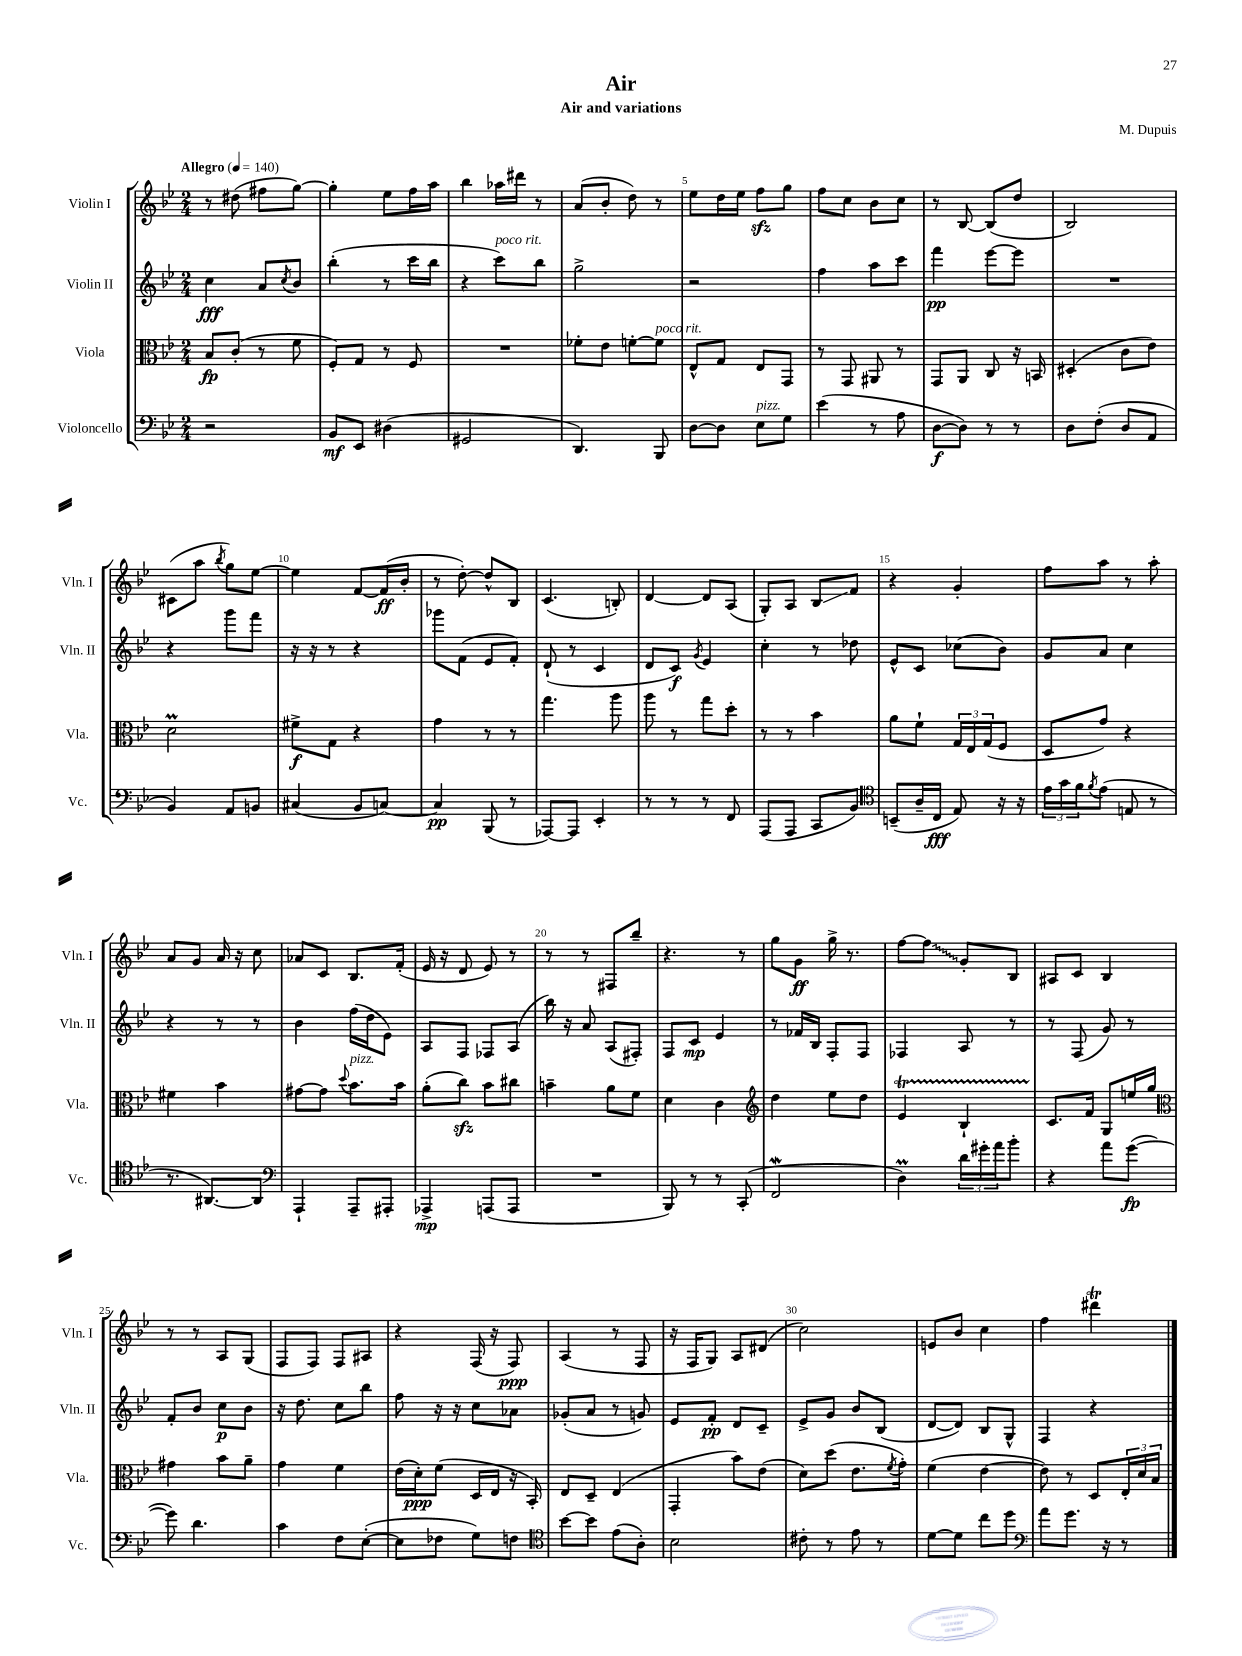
\header { title = "Air" composer = "M. Dupuis" subtitle = "Air and variations" }
<<
\new StaffGroup <<
\new Staff = "s0" \with { instrumentName = "Violin I" shortInstrumentName = "Vln. I" } {
    \clef treble \key bes \major \numericTimeSignature \time 2/4 \tempo "Allegro" 4 = 140
    r8 dis''8( fis''8 g''8~) |
    g''4-. ees''8 f''16 a''16 |
    bes''4 aes''16 dis'''16 r8 |
    a'8( bes'8-. d''8) r8 |
    ees''8 d''16 ees''16 f''8\sfz g''8 |
    f''8 c''8 bes'8 c''8 |
    r8 bes8~ bes8( d''8 |
    bes2) |
    cis'8( a''8 \acciaccatura { bes''8 } g''8) ees''8~ |
    ees''4 f'8~ f'16\ff( bes'16-. |
    r8 d''8~-.) d''8-^ bes8 |
    c'4.( b8-.) |
    d'4~ d'8 a8( |
    g8-.) a8 bes8\glissando f'8 |
    r4 g'4-. |
    f''8 a''8 r8 a''8-. |
    a'8 g'8 a'16 r16 c''8 |
    aes'8 c'8 bes8. f'16-.( |
    ees'16 r16 d'8 ees'8) r8 |
    r8 r8 fis8 bes''8-- |
    r4. r8 |
    g''8 g'8\ff g''16-> r8. |
    f''8~ \once \override Glissando.style = #'zigzag f''8\glissando g'8-. bes8 |
    ais8 c'8 bes4 |
    r8 r8 a8 g8( |
    f8 f8) f8 ais8 |
    r4 f16( r16 f8\ppp) |
    a4( r8 f8 |
    r16 f16 g8) a8 dis'8( |
    c''2) |
    e'8 bes'8 c''4 |
    f''4 dis'''4\trill \bar "|." |
}
\new Staff = "s1" \with { instrumentName = "Violin II" shortInstrumentName = "Vln. II" } {
    \clef treble \key bes \major \numericTimeSignature \time 2/4
    c''4\fff a'8 \acciaccatura { c''8 } bes'8 |
    bes''4-.( r8 c'''16 bes''16 |
    r4 c'''8^\markup { \italic "poco rit." }) bes''8 |
    g''2-> |
    r2 |
    f''4 a''8 c'''8 |
    f'''4\pp ees'''8~ ees'''8 |
    R2 |
    r4 g'''8 f'''8 |
    r16 r16 r8 r4 |
    ges'''8 f'8( ees'8 f'8-.) |
    d'8-!( r8 c'4 |
    d'8 c'8\f) \acciaccatura { g'8 } ees'4 |
    c''4-. r8 des''8 |
    ees'8-^ c'8 ces''8( bes'8) |
    g'8 a'8 c''4 |
    r4 r8 r8 |
    bes'4 f''16( d''16 ees'8) |
    a8 f8 fes8 a8( |
    bes''16) r16 a'8 a8( fis8-.) |
    f8 c'8\mp ees'4 |
    r8 fes'16 bes16 f8-. f8 |
    fes4 a8 r8 |
    r8 f8( g'8) r8 |
    f'8-. bes'8 c''8\p bes'8 |
    r16 d''8. c''8 bes''8 |
    f''8 r16 r16 c''8 aes'8 |
    ges'8-.( a'8 r8 g'8) |
    ees'8 f'8-.\pp d'8 c'8-- |
    ees'8-> g'8 bes'8 bes8( |
    d'8~ d'8) bes8 g8-^ |
    f4 r4 \bar "|." |
}
\new Staff = "s2" \with { instrumentName = "Viola" shortInstrumentName = "Vla." } {
    \clef alto \key bes \major \numericTimeSignature \time 2/4
    bes8\fp c'8-.( r8 f'8 |
    f8-.) g8 r8 f8 |
    R2 |
    fes'8-. ees'8 f'8~-. f'8^\markup { \italic "poco rit." } |
    ees8-^ g8 ees8 g,8 |
    r8 g,8 ais,8 r8 |
    g,8 a,8 c8 r16 b,16 |
    dis4-.( c'8 ees'8) |
    d'2\prall |
    fis'8->\f g8 r4 |
    g'4 r8 r8 |
    g''4. a''8 |
    a''8 r8 g''8 d''8-. |
    r8 r8 bes'4 |
    a'8 f'8-! \tuplet 3/2 { g16 ees16 g16( } f8 |
    d8 g'8) r4 |
    fis'4 bes'4 |
    gis'8~ gis'8 \appoggiatura { d''8 } bes'8.^\markup { \italic "pizz." } bes'16 |
    a'8-.( c''8\sfz) bes'8 cis''8 |
    b'4-- a'8 f'8 |
    d'4 c'4 |
    \clef treble d''4 ees''8 d''8 |
    ees'4\startTrillSpan bes4-! |
    c'8.\stopTrillSpan f'16 g8 e''16 g''16 |
    \clef alto gis'4 bes'8 a'8-- |
    g'4 f'4 |
    ees'16( d'16-.\ppp) f'8( d16 ees16 r16 bes,16-.) |
    ees8 d8-- ees4( |
    g,4-. bes'8) ees'8( |
    d'8) d''8( ees'8. \acciaccatura { f'8 } g'16-.) |
    f'4( ees'4~ |
    ees'8) r8 d8 \tuplet 3/2 { ees16-. d'16 bes16 } \bar "|." |
}
\new Staff = "s3" \with { instrumentName = "Violoncello" shortInstrumentName = "Vc." } {
    \clef bass \key bes \major \numericTimeSignature \time 2/4
    r2 |
    bes,8\mf ees,8 dis4( |
    gis,2 |
    d,4.) bes,,8 |
    d8~ d8 ees8^\markup { \italic "pizz." } g8 |
    ees'4( r8 a8 |
    d8~\f d8) r8 r8 |
    d8 f8-.( d8 a,8 |
    bes,4) a,8 b,8 |
    cis4( bes,8 c8~) |
    c4\pp bes,,8( r8 |
    aes,,8~) aes,,8 ees,4-. |
    r8 r8 r8 f,8 |
    a,,8( a,,8 c,8 bes,8) |
    \clef tenor b,8--( a16-- c16\fff ees8) r16 r16 |
    \tuplet 3/2 { ees'16 g'16 f'16 } \acciaccatura { f'8 } ees'8( e8 r8 |
    r8. ais,8.~) ais,8 |
    \clef bass a,,4-! a,,8-- ais,,8-. |
    aes,,4->\mp a,,8( a,,8 |
    R2 |
    bes,,8) r8 r8 c,8-.( |
    f,2\mordent |
    d4\prall) \tuplet 3/2 { d'16 gis'16-. a'16 } bes'8-. |
    r4 a'8 g'8~\fp( |
    g'8) d'4. |
    c'4 f8 ees8~-.( |
    ees8 fes8 g8) f8 |
    \clef tenor bes'8~ bes'8 ees'8( a8-.) |
    bes2 |
    cis'8-. r8 ees'8 r8 |
    d'8~ d'8 c''8 d''8 |
    \clef bass a'8 g'8. r16 r8 \bar "|." |
}
>>
>>
\layout { \context { \Score \override BarNumber.break-visibility = ##(#f #t #t) barNumberVisibility = #(every-nth-bar-number-visible 5) } }
